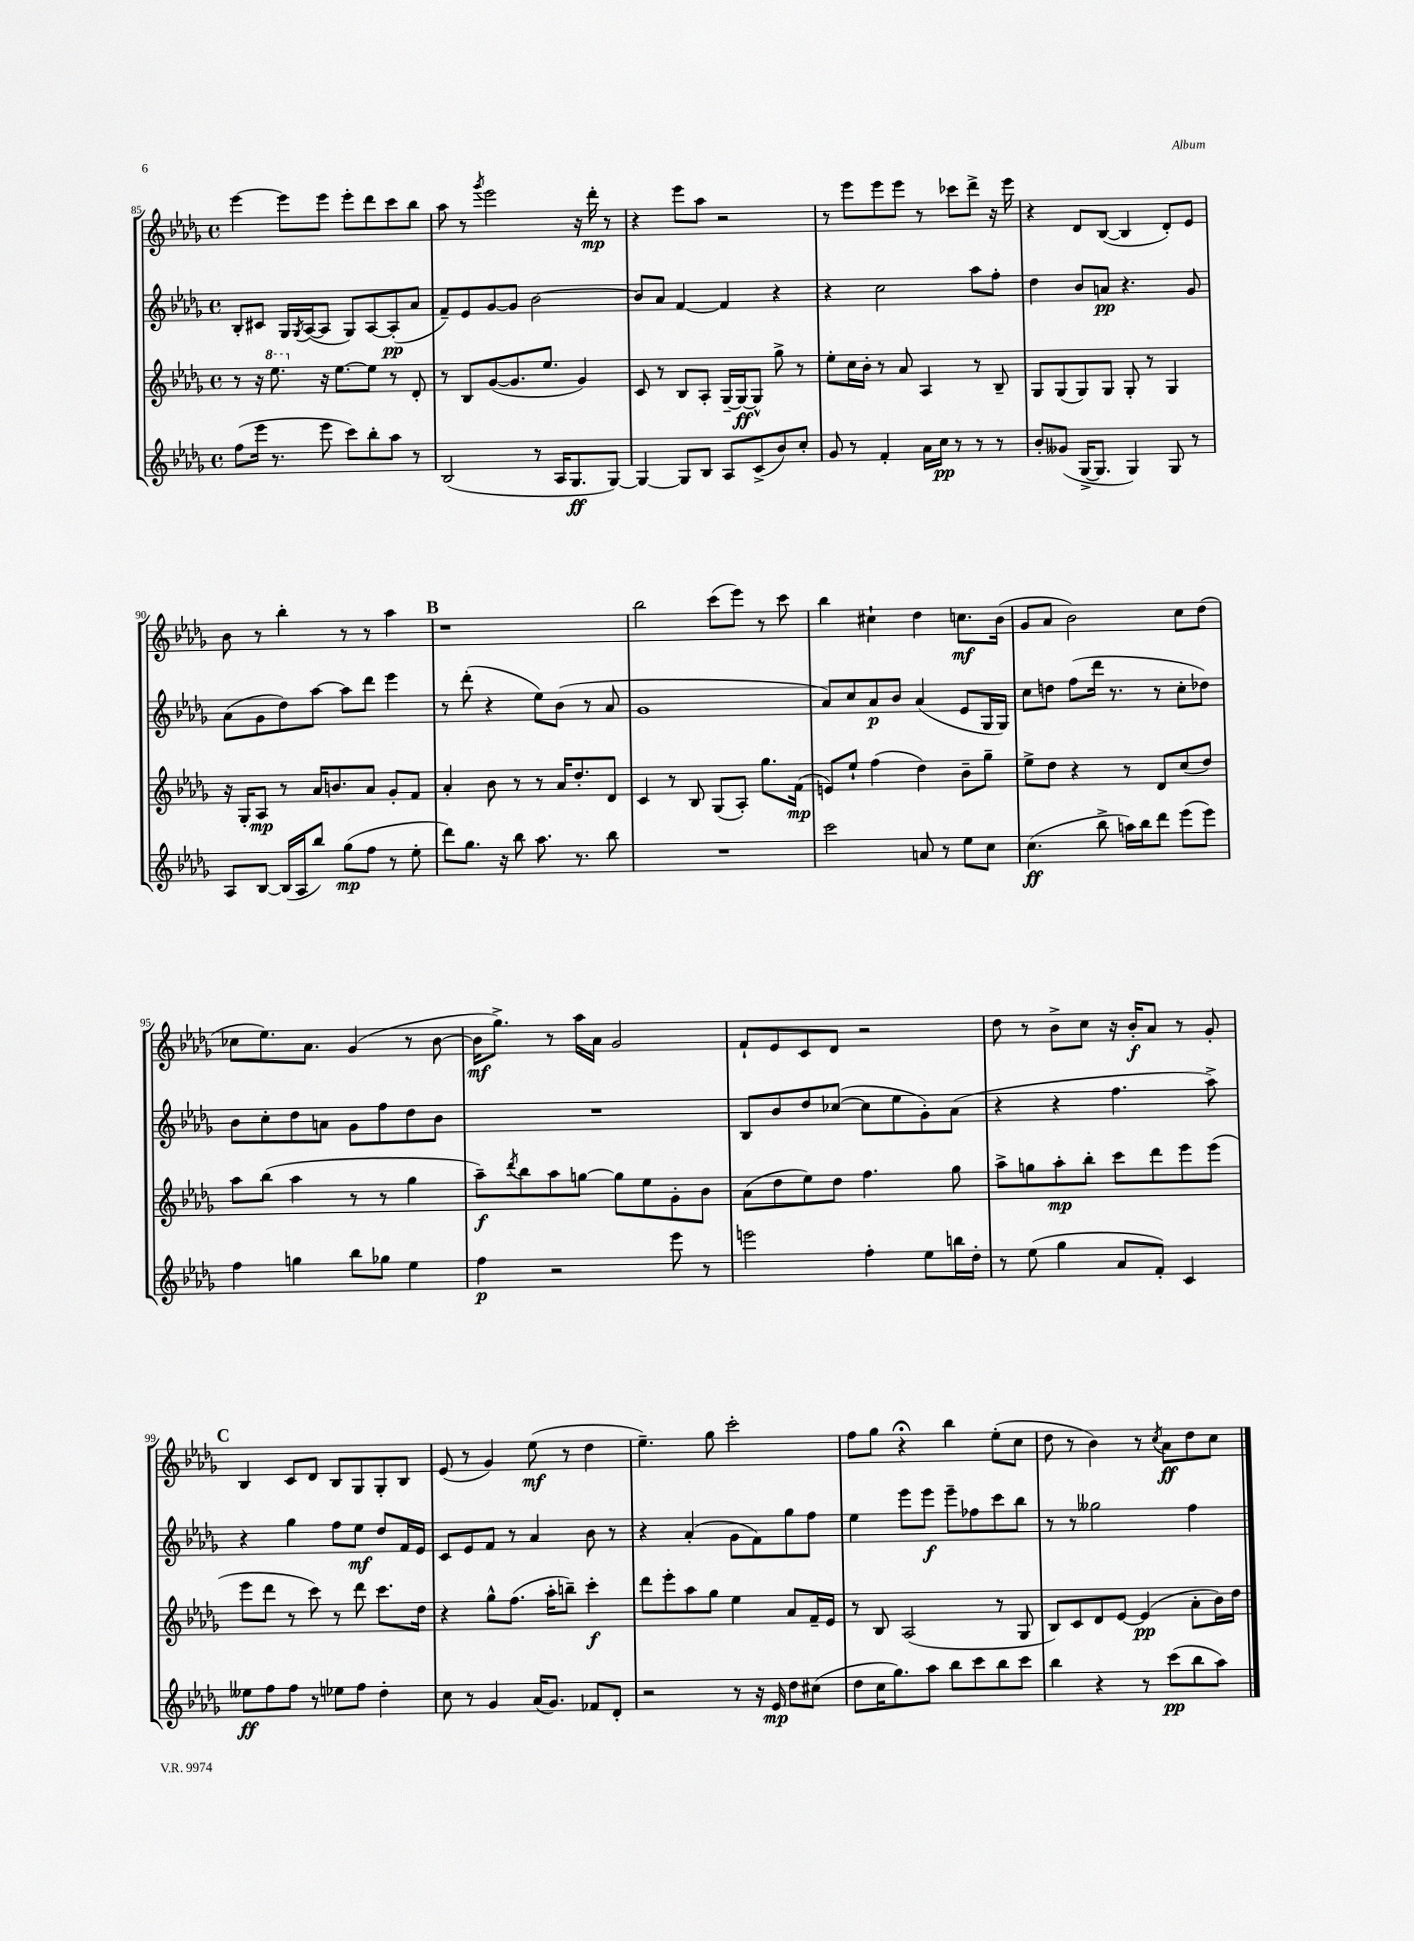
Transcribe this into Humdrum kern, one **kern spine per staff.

**kern	**kern	**kern	**kern
*staff4	*staff3	*staff2	*staff1
*clefG2	*clefG2	*clefG2	*clefG2
*k[b-e-a-d-g-]	*k[b-e-a-d-g-]	*k[b-e-a-d-g-]	*k[b-e-a-d-g-]
*M4/4	*M4/4	*M4/4	*M4/4
*met(c)	*met(c)	*met(c)	*met(c)
(8ff	8r	8B-'	[4eee-
16eee-	16r	8c#	.
8.r	8.eee-	.	.
.	.	16G-	8eee-]
.	.	8qG-	.
.	.	([16A-	.
8eee-	16r	8A-]	8eee-
.	[8.ee-	.	.
8ccc)	.	8G-)	8eee-'
8bb-'	8ee-]	[8A-	8ddd-
8aa-	8r	(8A-']	8ccc
8r	8d-'	8a-	8bb-
=	=	=	=
(2B-	8r	8f~)	8aa-
.	8B-	8e-	8r
.	.	.	8qggg-
.	([8g-	[8g-	2eee-
.	8.g-]	8g-]	.
8r	.	[2b-	.
.	8.ee-	.	.
16A-	.	.	.
8.G-	.	.	.
.	4g-)	.	16r
.	.	.	16ddd-'
[8G-)	.	.	8r
=	=	=	=
4G-_	8c	8b-]	4r
.	8r	8a-	.
8G-]	8B-	[4f	8eee-
8B-	8A-'	.	8aa-
8A-	[16G-~	4f]	2r
.	16G-_	.	.
(8c^	8G-^^]	.	.
8b-)	8gg-^	4r	.
8cc'	8r	.	.
=	=	=	=
8g-	8ee-'	4r	8r
8r	16cc	.	8eee-
.	16b-'	.	.
4f'	8r	2cc	8eee-
.	8a-	.	8eee-
16a-	4A-	.	8r
16cc	.	.	.
8r	.	.	8ccc-
8r	8r	8aa-	8ddd-^
8r	8B-~	8ff'	16r
.	.	.	16eee-
=	=	=	=
8b-'	8G-	4dd-	4r
(8g--	(8G-	.	.
[16G-^	8G-)	8b-	8d-
8.G-]	.	.	.
.	8G-	8a	([8B-
4G-)	8G-'	4.r	4B-]
.	8r	.	.
8G-	4G-	.	8d-')
8r	.	8g-	8e-
=	=	=	=
8A-	16r	(8a-	8b-
.	16G-'	.	.
[8B-	8A-	8g-	8r
(16B-]	8r	8dd-)	4bb-'
16A-	.	.	.
8bb-)	16a-	[8aa-	.
.	8.b	.	.
(8gg-	.	8aa-]	8r
8ff	8a-	8ddd-	8r
8r	8g-'	4eee-	4aa-
8ee-'	8f	.	.
=	=	=	=
8ddd-)	4a-'	8r	1r
8.gg-	.	(8ddd-'	.
.	8b-	4r	.
16r	.	.	.
8bb-	8r	.	.
8.aa-	8r	8ee-)	.
.	16a-	(8b-	.
8.r	8.dd-'	.	.
.	.	8r	.
8bb-	8d-	8a-	.
=	=	=	=
1r	4c	1g-	2bb-
.	8r	.	.
.	8B-	.	.
.	(8G-	.	(8ccc
.	8A-')	.	8eee-)
.	8.gg-	.	8r
.	.	.	8ccc
.	(16f	.	.
=	=	=	=
2ccc	8e)	8a-)	4bb-
.	8ee-`	8cc	.
.	(4ff	8a-	4cc#`
.	.	8b-	.
8a	4dd-)	(4a-	4dd-
8r	.	.	.
8ee-	8b-~	8e-	8.cc
8cc	8gg-~	16G-	.
.	.	16G-)	(16b-
=	=	=	=
(4.cc	8ee-^	8cc	8g-
.	8dd-	8dd	8a-
.	4r	(8ff	2b-)
8bb-^	.	16ddd-	.
.	.	8.r	.
16aa)	8r	.	.
16bb-	.	.	.
8ddd-	8d-	8r	.
(8eee-	(8cc	8cc'	8cc
8eee-)	8dd-)	8dd-)	(8dd-
=	=	=	=
4ff	8aa-	8b-	8cc-
.	(8bb-	8cc'	8.ee-)
4gg	4aa-	8dd-	.
.	.	.	8.a-
.	.	8a	.
8bb-	8r	8g-	(4g-
8gg-	8r	8ff	.
4ee-	4gg-	8dd-	8r
.	.	8b-	[8b-
=	=	=	=
4ff	8aa-~)	1r	16b-]
.	.	.	8.gg-^)
.	8qddd-	.	.
.	8bb-	.	.
2r	8aa-	.	8r
.	[8gg	.	16aa-
.	.	.	16a-
.	8gg]	.	2g-
.	8ee-	.	.
8eee-	8g-'	.	.
8r	8b-	.	.
=	=	=	=
2eee	(8a-	8B-	8f`
.	8dd-	8b-	8e-
.	8ee-)	8dd-	8c
.	8dd-	([8cc-	8d-
4ff'	4.ff	8cc-]	2r
.	.	8ee-	.
8ee-	.	8g-')	.
16bb	8gg-	(8a-	.
16dd-'	.	.	.
=	=	=	=
8r	8aa-^	4r	8dd-
(8ee-	8gg	.	8r
4gg-	8aa-'	4r	8b-^
.	8bb-'	.	8cc
8a-	8ccc	4.ff	16r
.	.	.	16b-'
8f')	8ddd-	.	8a-
4c	8eee-	.	8r
.	(8eee-	8aa-^)	8g-'
=	=	=	=
8ee--	8eee-	4r	4B-
8ff	8ddd-	.	.
8ff	8r	4gg-	8c
8r	8ccc)	.	8d-
8ee-	8r	8ff	8B-
8ff	8ddd-	8ee-	8G-
4dd-'	8.ccc	8dd-	8G-'
.	.	16f	8B-
.	16dd-	16e-	.
=	=	=	=
8cc	4r	8c	(8e-
8r	.	8e-	8r
4g-	8gg-^^	8f	4g-)
.	(8.ff	8r	.
(16a-	.	4a-	(8ee-
8.g-)	16aa-'	.	.
.	8bb~)	.	8r
8f-	4ccc'	8b-	4dd-
8d-'	.	8r	.
=	=	=	=
2r	8ddd-	4r	4.ee-~)
.	8eee-'	.	.
.	8aa-	(4a-'	.
.	8gg-	.	8gg-
8r	4ee-	8g-	2ccc'
16r	.	8f)	.
16e-	.	.	.
8dd-	8a-	8gg-	.
(8cc#	16f~	8ff	.
.	16e-	.	.
=	=	=	=
8dd-	8r	4ee-	8ff
16cc	8B-	.	8gg-
8.gg-)	.	.	.
.	(2A-	8eee-	4r;
8aa-	.	8eee-	.
8bb-	.	8eee-~	4bb-
8ccc	.	8ff-	.
8bb-	8r	8ccc	(8ee-'
8ccc	8G-	8bb-	8cc
=	=	=	=
4bb-	8B-)	8r	8dd-
.	8c	8r	8r
4r	8d-	2gg--	4b-)
.	[8e-	.	.
8r	(4e-]	.	8r
.	.	.	8qcc
(8ccc	.	.	8a-
8bb-	8a-'	4ff	8dd-
8aa-)	16b-)	.	8cc
.	16dd-	.	.
==	==	==	==
*-	*-	*-	*-
